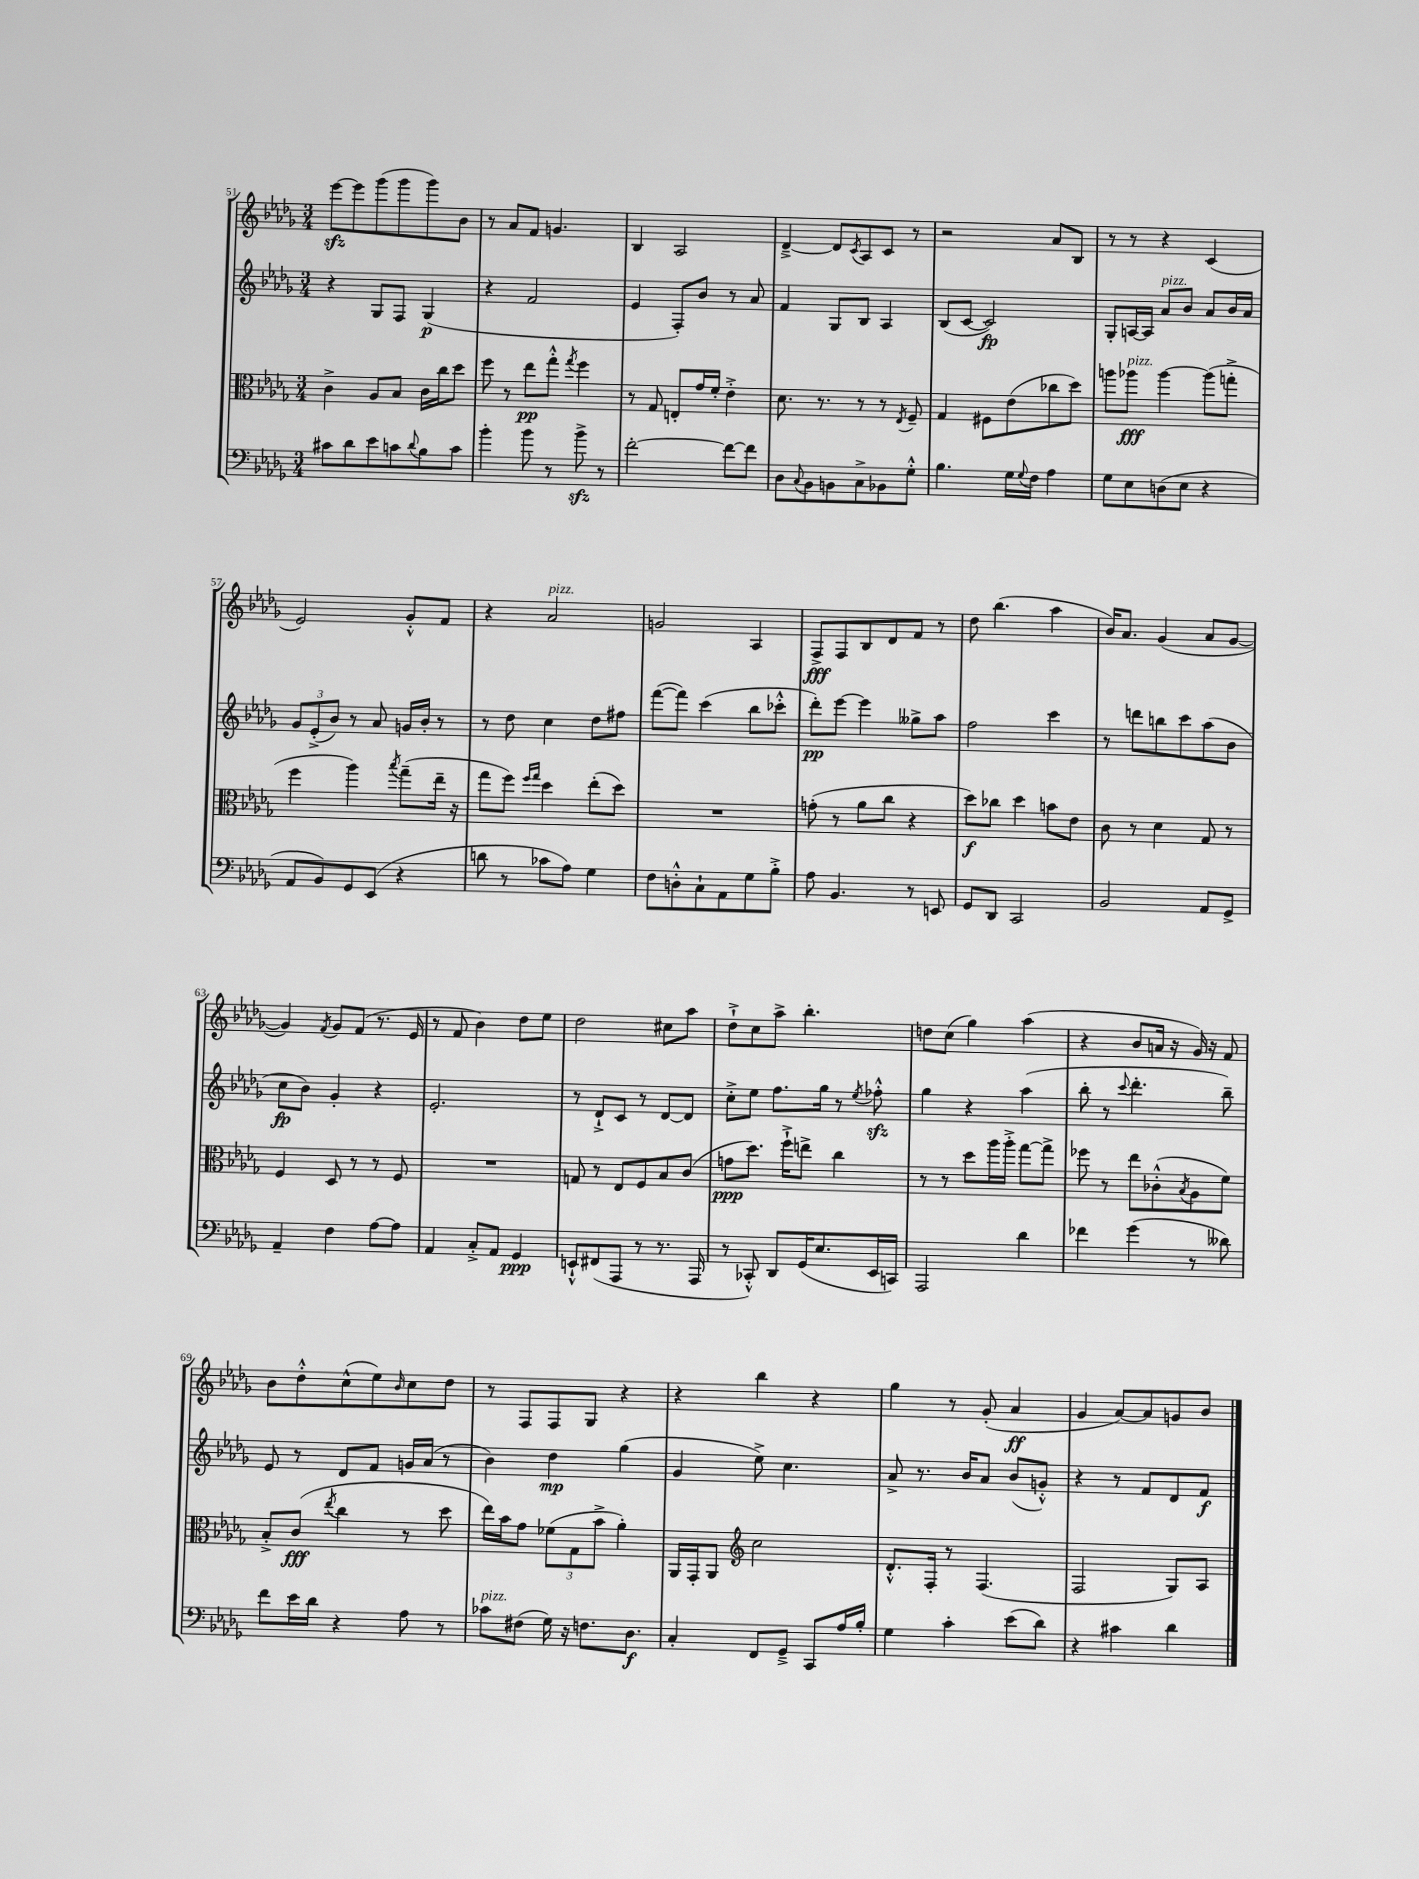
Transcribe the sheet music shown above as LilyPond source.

<<
\new StaffGroup <<
\new Staff = "s0" {
    \clef treble \key des \major \numericTimeSignature \time 3/4
    ees'''8~\sfz ees'''8 ges'''8( ges'''8 ges'''8) bes'8 |
    r8 aes'8 f'8 g'4. |
    bes4 aes2 |
    des'4~---> des'8 \acciaccatura { c'8 } aes8 c'8 r8 |
    r2 aes'8 bes8 |
    r8 r8 r4 c'4( |
    ees'2) ges'8-.-^ f'8 |
    r4 aes'2^\markup { \italic "pizz." } |
    g'2 aes4 |
    f8->\fff f8 bes8 des'8 f'8 r8 |
    des''8 bes''4.( aes''4 |
    bes'16) aes'8. ges'4( aes'8 ges'8~ |
    ges'4) \acciaccatura { f'8 } ges'8 f'8( r8. ees'16 |
    r8 f'8 bes'4) des''8 ees''8 |
    des''2 cis''8 aes''8 |
    des''8-!-> c''8 aes''8-> bes''4.-. |
    d''8 c''8( ges''4) aes''4( |
    r4 bes'8 a'16 r16 ges'16) r16 f'8 |
    bes'8 des''8-.-^ c''8-^( ees''8) \grace { bes'16 } c''8 des''8 |
    r8 f8 f8 ges8 r4 |
    r4 bes''4 r4 |
    ges''4 r8 ges'8-.( aes'4\ff |
    ges'4 aes'8~) aes'8 g'8 bes'8 \bar "|." |
}
\new Staff = "s1" {
    \clef treble \key des \major \numericTimeSignature \time 3/4
    r4 ges8 f8 ges4\p( |
    r4 f'2 |
    ees'4 f8-.) bes'8 r8 aes'8 |
    f'4 ges8 bes8 aes4 |
    bes8( c'8~ c'2\fp) |
    ges8-. a16~ a16 aes'8^\markup { \italic "pizz." } bes'8 aes'8 bes'16 aes'16 |
    \tuplet 3/2 { ges'8 ees'8-.->( bes'8) } r8 aes'8 g'16 bes'16-. r8 |
    r8 des''8 c''4 des''8 fis''8 |
    f'''8~( f'''8) c'''4( bes''8 ces'''8-.-^ |
    des'''8-.\pp) ees'''8~ ees'''4 geses''8-> aes''8 |
    f''2 c'''4 |
    r8 d'''8 b''8 c'''8 aes''8( bes'8 |
    c''8\fp bes'8) ges'4-. r4 |
    ees'2.-. |
    r8 des'8-!-> c'8 r8 des'8~ des'8 |
    c''8-.-> ees''8 f''8. ges''16 r8 \acciaccatura { ees''8 } fes''8-.-^\sfz |
    ges''4 r4 aes''4( |
    bes''8-. r8 \appoggiatura { c'''8 } des'''4.-. bes''8--) |
    ees'8 r8 des'8 f'8 g'16 aes'16( r8 |
    bes'4) des''4\mp ges''4( |
    ges'4 ees''8->) c''4. |
    aes'8-> r8. bes'16 aes'8 bes'8( g'8-.-^) |
    r4 r8 f'8 des'8 f'8\f \bar "|." |
}
\new Staff = "s2" {
    \clef alto \key des \major \numericTimeSignature \time 3/4
    c'4-> aes8 bes8 c'16 c''16 des''8 |
    f''8 r8 ees''8\pp ges''8-.-^ \acciaccatura { ges''8 } f''4 |
    r8 ges8 e8-. ges'16 f'16-. ees'4-.-> |
    des'8. r8. r8 r8 \acciaccatura { ees8 } f8-- |
    ges4 fis8 ees'8( ces''8 des''8) |
    a''8 aes''8\fff^\markup { \italic "pizz." } aes''4~ aes''8( g''8-.-> |
    f''4 aes''4) \acciaccatura { bes''8 } ges''8--( ees''16-- r16 |
    ges''8 f''8) \grace { f''16 ges''16 } des''4 ees''8-.( des''8) |
    R2. |
    g'8-.( r8 aes'8 c''8 r4 |
    des''8\f) ces''8 des''4 b'8 ees'8 |
    c'8 r8 des'4 ges8 r8 |
    f4 des8 r8 r8 f8 |
    R2. |
    g8 r8 ees8 f8 bes8 c'8( |
    g'8\ppp des''8.) f''16-!-> e''8-> c''4 |
    r8 r8 des''8 aes''16 aes''16-.-> ges''8~ ges''8-> |
    fes''8 r8 ees''8 ces'8-.-^( \acciaccatura { bes8 } aes8 f'8) |
    bes8-.-> c'8\fff( \acciaccatura { ees''8 } c''4 r8 des''8 |
    ees''16) bes'16 ges'8 \tuplet 3/2 { fes'8( ges8 bes'8-> } aes'4-.) |
    aes,16 ges,16-. aes,8 \clef treble c''2 |
    des'8.-.-^ f16-. r8 f4.( |
    f2 ges8) aes8 \bar "|." |
}
\new Staff = "s3" {
    \clef bass \key des \major \numericTimeSignature \time 3/4
    cis'8 des'8 ees'8 c'8 \appoggiatura { des'8 } bes8 c'8 |
    bes'4-. bes'8 r8 bes'8->\sfz r8 |
    f'2~-. f'8~ f'8 |
    des8 \appoggiatura { c8 } bes,8 b,8 c8-> bes,8 ges8-.-^ |
    bes4. ges16 \appoggiatura { ges8 } f16 aes4 |
    ges8 ees8 d8( ees8 r4 |
    aes,8 bes,8) ges,8 ees,8( r4 |
    d'8 r8 ces'8 aes8) ges4 |
    f8 d8-.-^ c8-! aes,8 ges8 bes8-.-> |
    aes8 bes,4. r8 e,8 |
    ges,8 des,8 c,2 |
    bes,2 aes,8 ges,8-> |
    aes,4-- f4 aes8~ aes8 |
    aes,4 c8-.-> aes,8 ges,4\ppp |
    e,8-!-^ fis,8( aes,,8 r8 r8. aes,,16 |
    r8 ces,8-.-^) des,8 ges,16( ees8. ees,16 c,16) |
    aes,,2 des'4 |
    fes'4 ges'4( r8 deses'8) |
    f'8 ees'16 des'16 r4 aes8 r8 |
    ces'8^\markup { \italic "pizz." } fis8( ges16) r16 f8. des8.\f |
    c4-. f,8 ges,8---> c,8 aes16 bes16-. |
    ges4 c'4-. ees'8( des'8) |
    r4 cis'4 des'4 \bar "|." |
}
>>
>>
\layout { \context { \Score currentBarNumber = #51 } }
